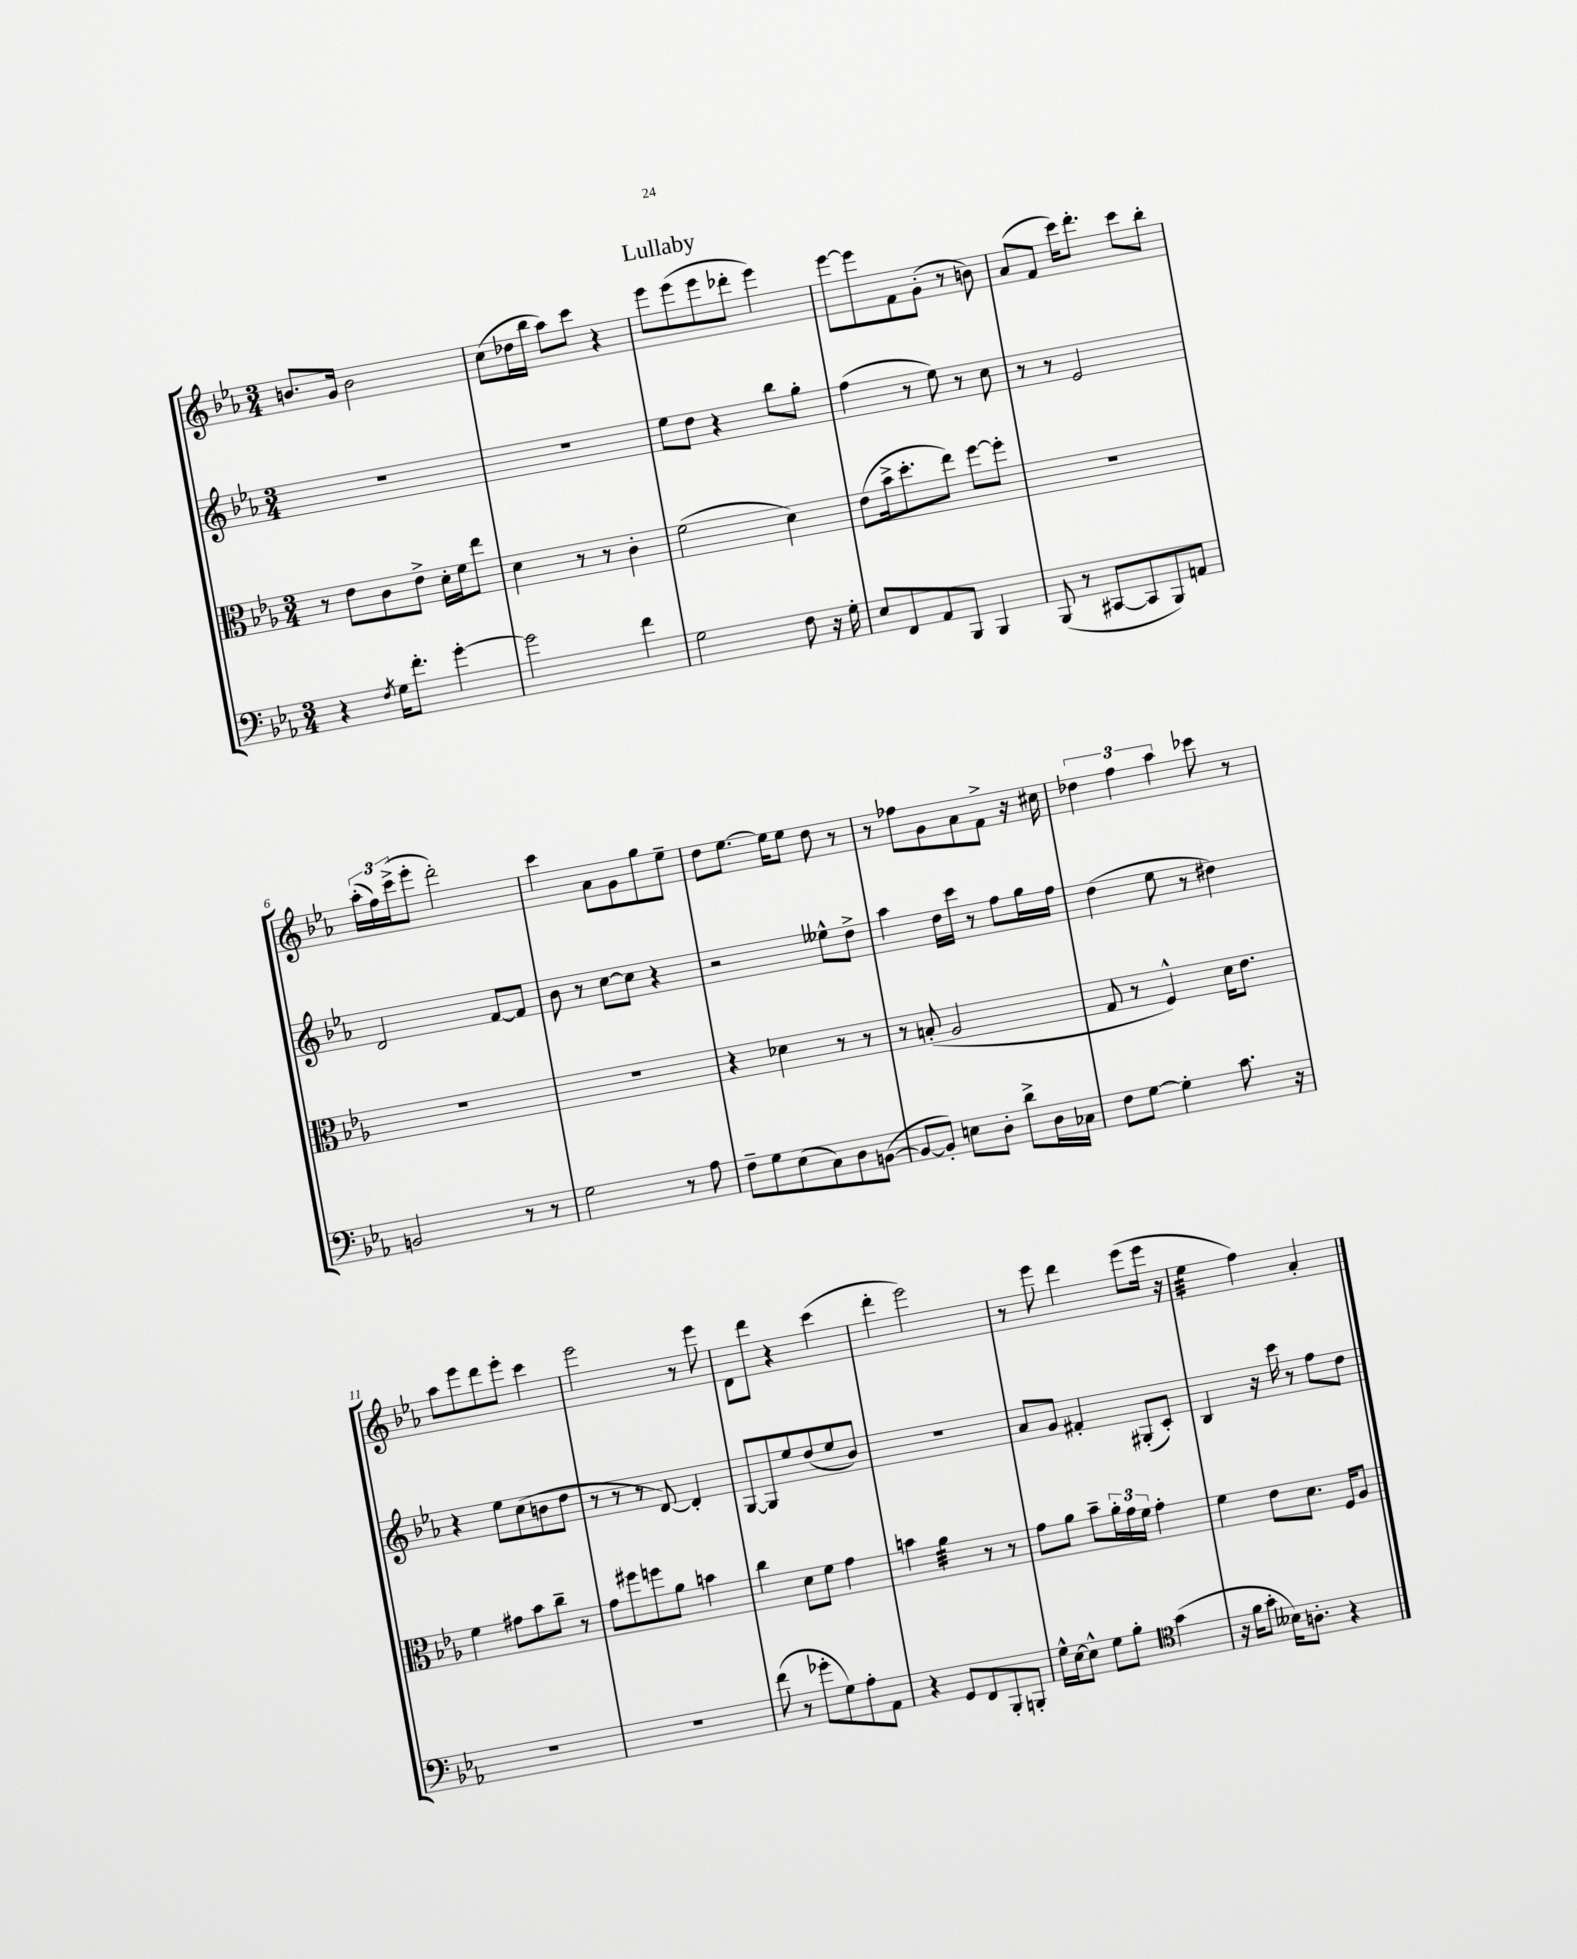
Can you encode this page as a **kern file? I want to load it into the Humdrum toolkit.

**kern	**kern	**kern	**kern
*part4	*part3	*part2	*part1
*staff4	*staff3	*staff2	*staff1
*clefF4	*clefC3	*clefG2	*clefG2
*k[b-e-a-]	*k[b-e-a-]	*k[b-e-a-]	*k[b-e-a-]
*M3/4	*M3/4	*M3/4	*M3/4
=1	=1	=1	=1
4r	8r	2.r	8.bn/L
.	8e-\L	.	.
.	.	.	16g/Jk
8qF/	.	.	.
16G\KL	8c\	.	2b\
8.f'\J	.	.	.
.	8e-^\J	.	.
[4g'\	16d'\LL	.	.
.	16f\J	.	.
.	8ee-\J	.	.
=2	=2	=2	=2
2g\]	4d\	2.r	(8cc\L
.	.	.	16dd-X\L
.	.	.	16bb-\JJ
.	8r	.	8aa-\L)
.	8r	.	8ccc\J
4f\	4c'\	.	4r
=3	=3	=3	=3
2G\	(2f\	8ee-\L	8eee-\L
.	.	8dd\J	(8eee-\
.	.	4r	8eee-\
.	.	.	8ddd-X'\J
8F\	4d\)	8bb-\L	4eee-\)
16r	.	8gg'\J	.
16G'\	.	.	.
=4	=4	=4	=4
8E-/L	(8e-\L	(4ff\	[8eee-\L
8FF/	16b-^\k	.	8eee-\]
.	8.dd'\	.	.
8AA-/	.	8r	8f\
8BBB-/J	8ee-\J)	8ee-\)	(8g'\J
4BBB-/	[8ff\L	8r	8r
.	8ff'\J]	8cc\	8bn\)
=5	=5	=5	=5
(8BBB-/	2.r	8r	(8a-/L
8r	.	8r	8f/J
[8CC#X/L	.	2e-/	16ccc\KL)
.	.	.	8.ddd'\J
8CC#/]	.	.	.
8BBB-/)	.	.	8ccc\L
8AAn/J	.	.	8bb-'\J
!!LO:LB:g=z
=6	=6	=6	=6
2BBn/	2.r	2d/	(24aa-'\LL
.	.	.	24ff\)
.	.	.	(24ccc^\J
.	.	.	8eee-'\J
.	.	.	2ddd'\)
8r	.	[8f/L	.
8r	.	8f/J]	.
=7	=7	=7	=7
2G\	2.r	8b-\	4ccc\
.	.	8r	.
.	.	[8cc\L	8a-\L
.	.	8cc\J]	8g\
8r	.	4r	8gg\
8A-\	.	.	8ee-~\J
=8	=8	=8	=8
8F~\L	4r	2r	8dd\L
8G\	.	.	[8.ee-\J
(8E-\	4d-X\	.	.
.	.	.	16ee-\KL]
8C\)	.	.	8ee-\J
8D\	8r	8ee--X^^\L	8dd\
([8BBn\J	8r	8dd^\J	8r
=9	=9	=9	=9
8BB/L_	8r	4aa-\	8r
8BB'/J])	(8Bn'/	.	8ff-X\L
8En\L	2A-/	16dd\LL	8g\
.	.	16ccc\JJ	.
8D'\J	.	8r	8a-\
8d^\L	.	8ff\L	8f^\J
16D\L	.	16gg\L	16r
16C-X\JJ	.	16ff\JJ	16cc#X\
=10	=10	=10	=10
8F\L	8G/	(4dd\	6dd-X\
[8G\J	8r	.	.
.	.	.	6ff\
4G'\]	4F^^/)	8ee-\	.
.	.	.	6aa-\
.	.	8r	.
8.c\	16d\KL	4dd#X\)	8ccc-X\
.	8.e-\J	.	.
.	.	.	8r
16r	.	.	.
!!LO:LB:g=z
=11	=11	=11	=11
2.r	4f\	4r	8aa-\L
.	.	.	8eee-\
.	8g#X\L	8ee-\L	8ddd\
.	8b-\	(8cc\	8eee-'\J
.	8cc~\J	8bn\	4ccc\
.	8r	8dd\J	.
=12	=12	=12	=12
2.r	8g\L	8r	2eee-\
.	8ff#X\	8r	.
.	8ffn\	8r	.
.	8a-\J	[8d/)	.
.	4bn\	4d'/]	8r
.	.	.	8eee-\
=13	=13	=13	=13
(8f\	4cc\	[8G/L	8d\L
8r	.	8G/]	8ddd\J
8g-X'\L	8d\L	8ee-/	4r
8G\)	8f\J	(8dd/	.
8A-'\	4g\	8ee-/	(4ccc\
8AA-\J	.	8b-/J)	.
=14	=14	=14	=14
4r	4bn\	2.r	4ddd'\
*	*tremolo	*	*
8GG/L	32a-\LLL	.	2eee-\)
.	32a-\	.	.
.	32a-\	.	.
.	32a-\	.	.
8FF/	32a-\	.	.
.	32a-\	.	.
.	32a-\	.	.
.	32a-\JJJ	.	.
*	*Xtremolo	*	*
8BBB-'/	8r	.	.
8BBBn'/J	8r	.	.
=15	=15	=15	=15
16G^^\LL	8g\L	8a-/L	8r
[16E-\J	.	.	.
8E-^^\J]	8a-\J	8g/J	8eee-\
8G\L	8b-~\L	4f#X'/	4ddd\
8B-'\J	24a-'\L	.	.
.	24g\	.	.
.	24f\JJ	.	.
*clefC4	*	*	*
(4g\	4g'\	(8G#X'/L	(8eee-\L
.	.	8c'/J)	16eee-\Jk
.	.	.	16r
=16	=16	=16	=16
*	*	*	*tremolo
16r	4f\	4B-/	32ee-\LLL
.	.	.	32ee-\
16f\KL	.	.	32ee-\
.	.	.	32ee-\
8g'\J	.	.	32ee-\
.	.	.	32ee-\
.	.	.	32ee-\
.	.	.	32ee-\JJJ
*	*	*	*Xtremolo
16B--X\KL)	8e-\L	16r	4ff\)
8.An'\J	.	16ccc\	.
.	8.d\J	8r	.
4r	.	8ff\L	4a-'/
.	16F/KL	.	.
.	8A-/J	8dd\J	.
==	==	==	==
*-	*-	*-	*-
